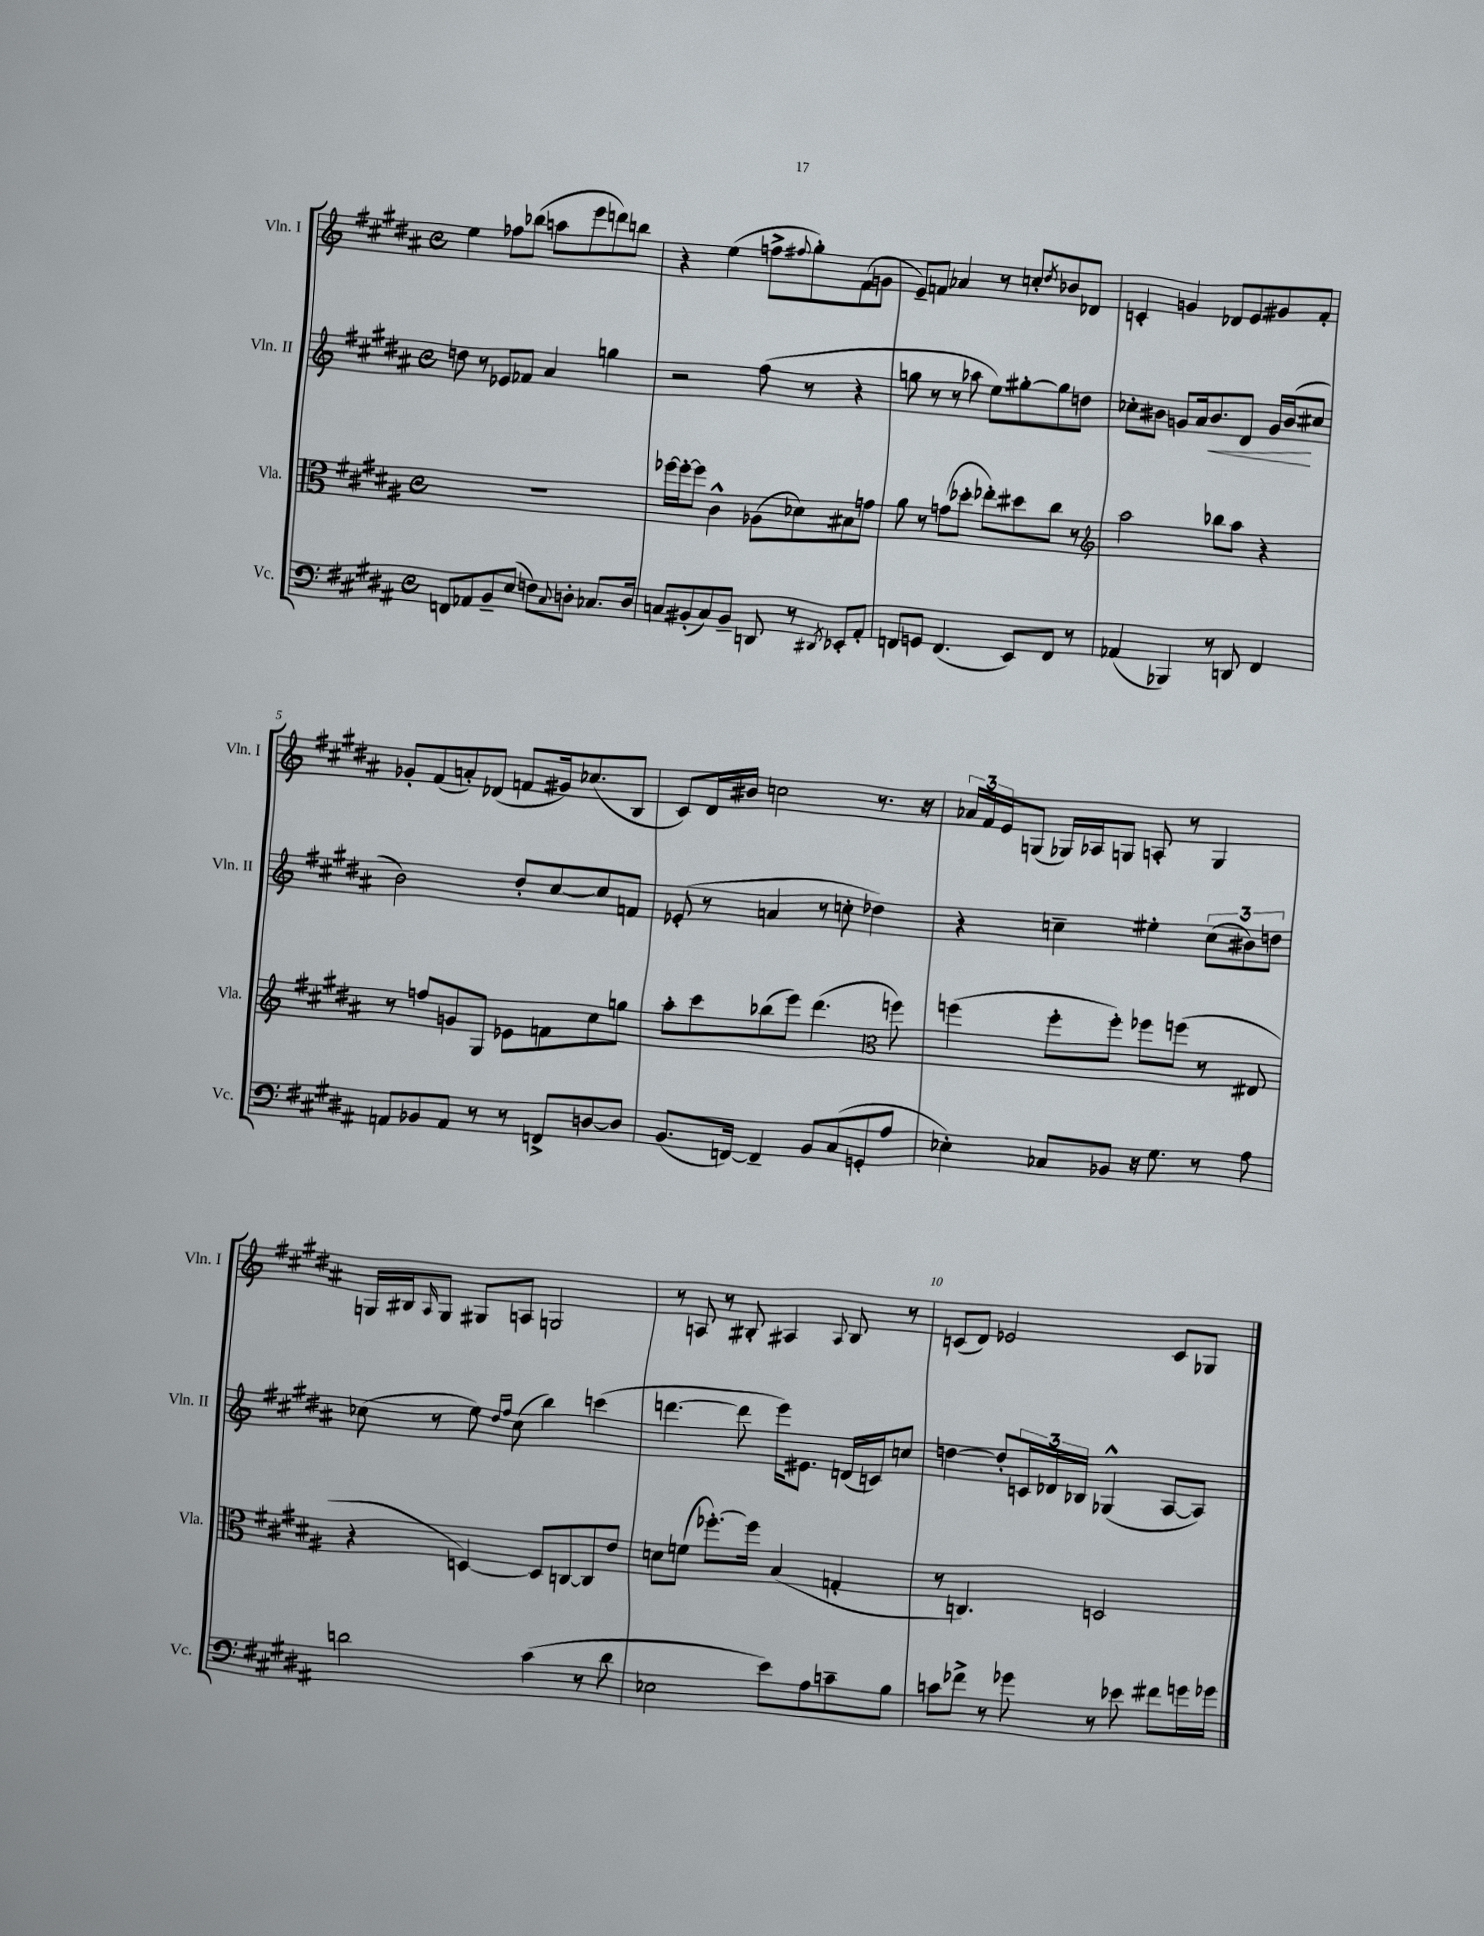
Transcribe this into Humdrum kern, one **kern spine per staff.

**kern	**kern	**kern	**kern
*staff4	*staff3	*staff2	*staff1
*clefF4	*clefC3	*clefG2	*clefG2
*k[f#c#g#d#a#]	*k[f#c#g#d#a#]	*k[f#c#g#d#a#]	*k[f#c#g#d#a#]
*M4/4	*M4/4	*M4/4	*M4/4
*met(c)	*met(c)	*met(c)	*met(c)
8FF	1r	8dd	4ee
8AA-	.	8r	.
8BB~	.	8e-	8ff-
(8E	.	8f-	(8bb-
8F)	.	4a#	8aa
8qqC#	.	.	.
8D'	.	.	8eee
8.C-	.	4gg	8ddd)
.	.	.	8bb
16D	.	.	.
=	=	=	=
8C	[16ff-	2r	4r
.	16ff-'_	.	.
(8BB#'	8ff-]	.	.
8C)	4c#^^	.	(4ee
8BB#~	.	.	.
8DD	(8A-	(8ff#	8ff^
.	.	.	8qqff#
8r	8d-)	8r	8gg#')
8qDD#	.	.	.
8EE-'	8B#	4r	(8f#
8AA#'	8g	.	8g
=	=	=	=
8FF	8a#	8gg	8e~)
8GG	8r	8r	8f
(4.FF	(8g	8r	4a-
.	8dd-'	8aa-	.
.	8ee-')	8ee)	8r
8EE)	8dd#	[8gg#'	8cc'
.	.	.	8qdd#
8FF	8cc#	8gg#]	8b-
8r	8r	8dd	8d-
=	=	=	=
*	*clefG2	*	*
(4AA-	2aa#	8cc-'	4c'
.	.	8b#	.
4BBB-)	.	8g	4g
.	.	16a#	.
.	.	8.b#	.
8r	8bb-	.	8d-
8DD	8aa#	8d#	8e
4FF#	4r	16g	8g#
.	.	(16b#	.
.	.	8cc#	8f#'
=	=	=	=
8AA	8r	2b)	8g-'
8BB-	8ff	.	(8f#
8AA	8g	.	8a')
8r	8G#	.	(8d-
8r	8e-	8dd#'	8f
8FF^	8f	[8cc#	16g#)
.	.	.	(8.cc-
[8D	8cc#	8cc#]	.
8D]	8gg	8f	8B
=	=	=	=
(8.BB	8aa#'	(8e-'	8c#)
.	8ccc#	8r	16d#
[16FF)	.	.	16b#
4FF~]	(8bb-	4a	2cc
.	8eee)	.	.
8BB	(4.ddd#	8r	.
(8C#	.	8cc'	.
8GG'	.	4dd-)	8.r
*	*clefC3	*	*
8A#	8ff)	.	.
.	.	.	16r
=	=	=	=
4E-')	(4ff	4r	24a-
.	.	.	24f#
.	.	.	24e
.	.	.	(8G
8C-	8ff'	4cc~	16G-)
.	.	.	16A-
8BB-	8ff')	.	8G
16r	8ff-	4ee#'	8A'
8.G#	.	.	.
.	(8ff	.	8r
8r	8r	(12cc	4G
.	.	12b#)	.
8A#	8E#	.	.
.	.	12dd	.
=	=	=	=
2d	4r	(8cc-	16G
.	.	.	16B#
.	.	.	16qqA#
.	.	8r	8G
.	[4D)	8ee)	8G#
.	.	16qqdd#	.
.	.	16qqff#	.
.	.	(8cc-	8A
(4c#	8D]	4bb)	2G
.	[8C	.	.
8r	8C]	(4ccc	.
8d	8e	.	.
=	=	=	=
2E-	8d	[4.ddd	8r
.	(8f	.	8A
.	[8.ff-')	.	8r
.	.	8ddd]	8B#'
.	16ff-]	.	.
8e)	(4B	16eee)	4A#
.	.	8.e#	.
8A#	.	.	.
.	.	.	8qqA#
8c~	4G'	(16d	8B#
.	.	16c)	.
8B	.	8cc	8r
=	=	=	=
8c	8r	[4dd	(8c
8f-^	4.C)	.	8d#)
8r	.	8dd']	2e-
8g-	.	24c	.
.	.	24d-	.
.	.	24B-	.
8r	2D	(4G-^^	.
8e-	.	.	.
8f#	.	[8A#	8c
16g	.	8A#])	8G-
16g-	.	.	.
==	==	==	==
*-	*-	*-	*-
